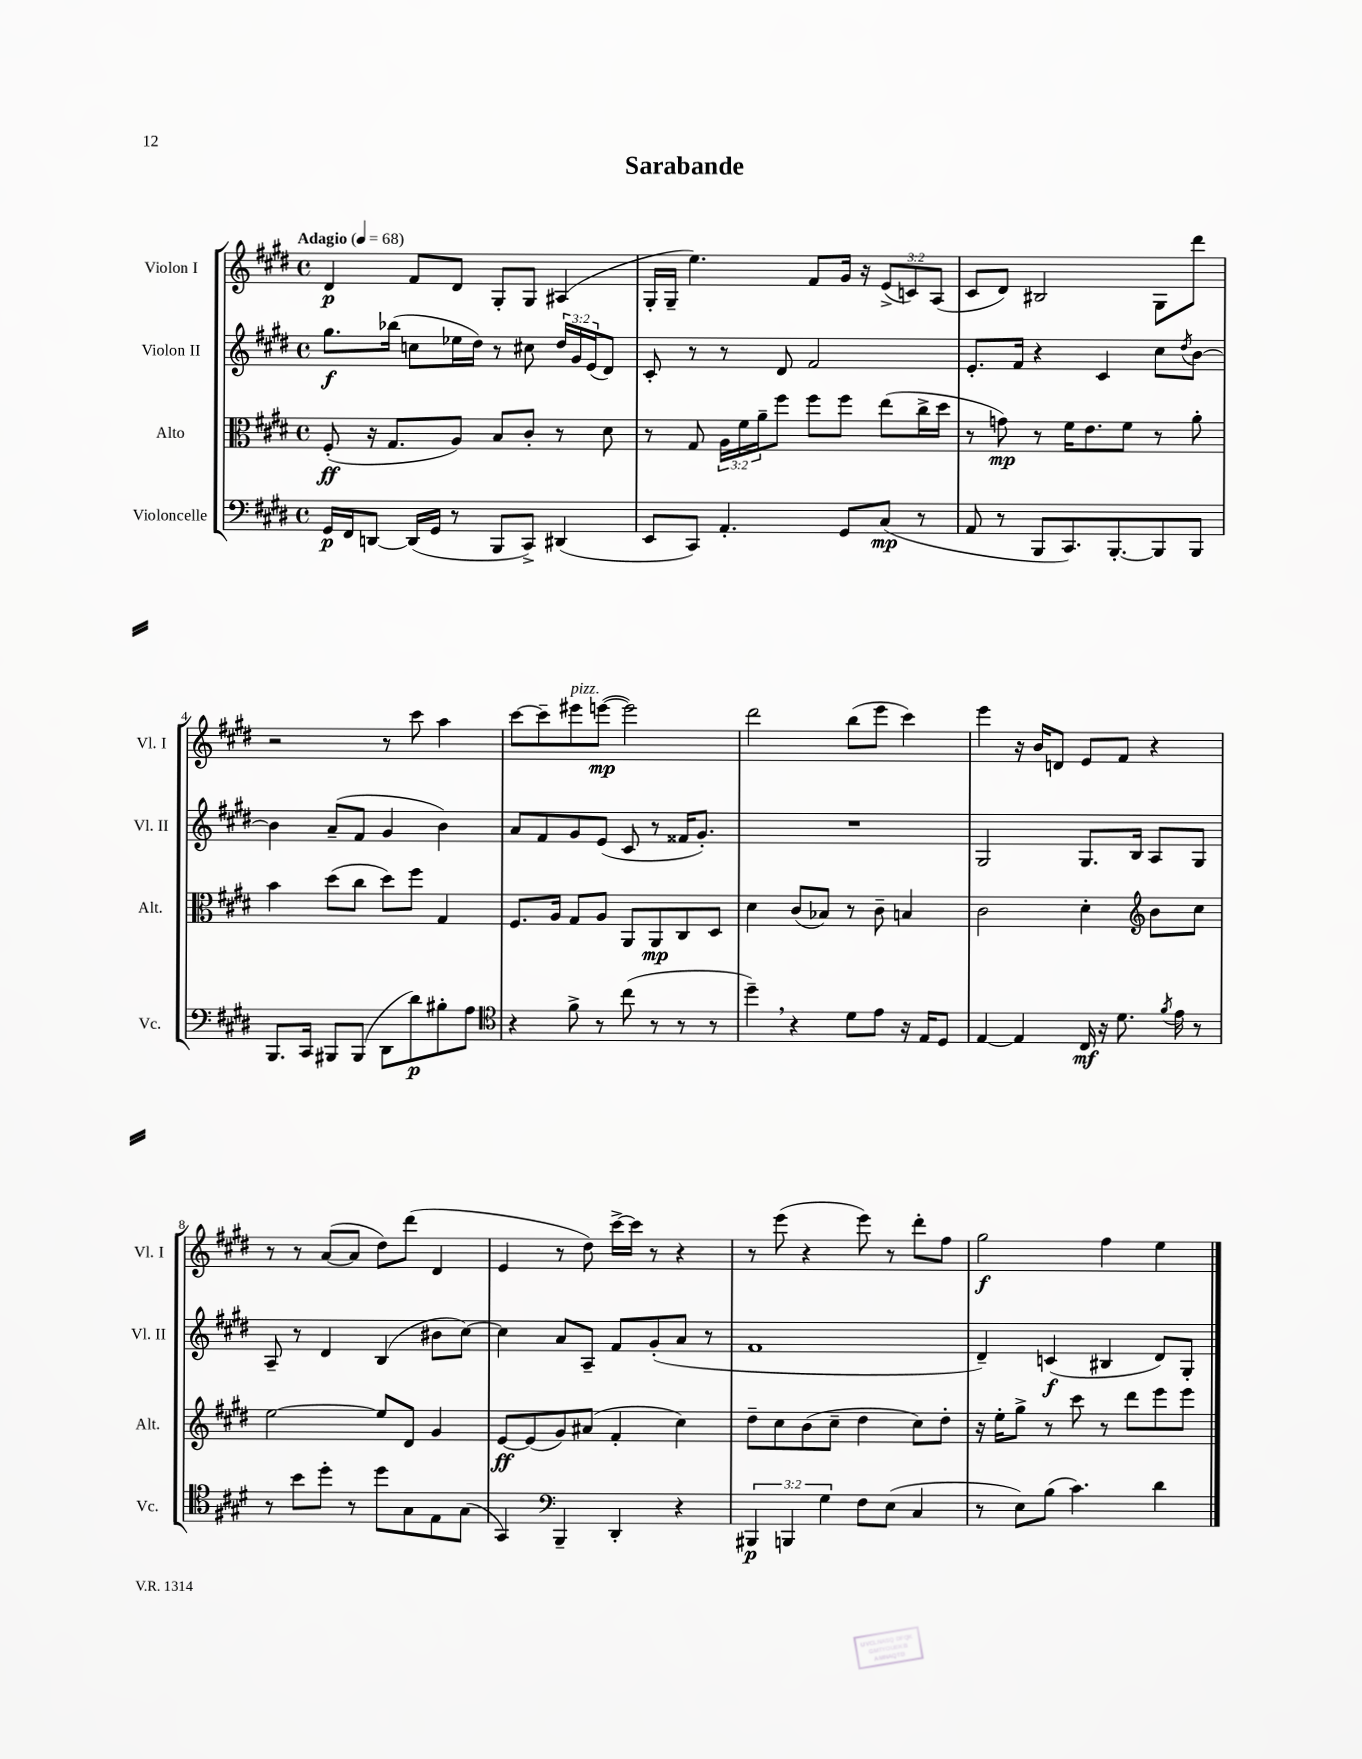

**kern	**dynam	**kern	**dynam	**kern	**dynam	**kern	**dynam
*part4	*part4	*part3	*part3	*part2	*part2	*part1	*part1
*staff4	*staff4	*staff3	*staff3	*staff2	*staff2	*staff1	*staff1
*I"Violoncelle	*	*I"Alto	*	*I"Violon II	*	*I"Violon I	*
*I'Vc.	*	*I'Alt.	*	*I'Vl. II	*	*I'Vl. I	*
*clefF4	*	*clefC3	*	*clefG2	*	*clefG2	*
*k[f#c#g#d#]	*	*k[f#c#g#d#]	*	*k[f#c#g#d#]	*	*k[f#c#g#d#]	*
*M4/4	*	*M4/4	*	*M4/4	*	*M4/4	*
*met(c)	*	*met(c)	*	*met(c)	*	*met(c)	*
*MM68	*	*MM68	*	*MM68	*	*MM68	*
=1	=1	=1	=1	=1	=1	=1	=1
!	!	!	!	!	!	!LO:TX:a:B:t=Adagio	!
16GG#/LL	p	(8F#'/	ff	8.gg#\L	f	4d#/	p
16FF#/J	.	.	.	.	.	.	.
[8DDn/J	.	16r	.	.	.	.	.
.	.	8.G#/L	.	(16bb-X\Jk	.	.	.
(16DD/LL]	.	.	.	8ccn\L	.	8f#/L	.
16GG#/JJ	.	.	.	.	.	.	.
8r	.	8A/J)	.	16ee-X\L	.	8d#/J	.
.	.	.	.	16dd#\JJ)	.	.	.
8BBB/L	.	8B/L	.	8r	.	8G#'/L	.
8CC#^/J)	.	8c#'/J	.	8cc#X\	.	8G#/J	.
(4DD#X/	.	8r	.	24dd#/LL	.	(4A#X/	.
.	.	.	.	24g#/	.	.	.
.	.	.	.	(24e/J	.	.	.
.	.	8d#\	.	8d#/J)	.	.	.
=2	=2	=2	=2	=2	=2	=2	=2
8EE/L	.	8r	.	8c#'/	.	16G#'/LL	.
.	.	.	.	.	.	16G#~/JJ	.
8CC#/J)	.	8G#/	.	8r	.	4.ee\)	.
4.AA'/	.	24A\LL	.	8r	.	.	.
.	.	24f#\	.	.	.	.	.
.	.	24a~\J	.	.	.	.	.
.	.	8ff#\J	.	8d#/	.	.	.
.	.	8ff#\L	.	2f#/	.	8f#/L	.
8GG#/L	.	8ff#\J	.	.	.	16g#/Jk	.
.	.	.	.	.	.	16r	.
(8C#/J	mp	(8ee\L	.	.	.	(12e^/L	.
.	.	.	.	.	.	12cn/)	.
8r	.	16cc#^\L	.	.	.	.	.
.	.	.	.	.	.	(12A/J	.
.	.	16dd#\JJ	.	.	.	.	.
=3	=3	=3	=3	=3	=3	=3	=3
8AA/	.	8r	.	8.e'/L	.	8c#/L	.
8r	.	8gn\)	mp	.	.	8d#/J)	.
.	.	.	.	16f#/Jk	.	.	.
8BBB/L	.	8r	.	4r	.	2B#X/	.
8.CC#/)	.	16f#\KL	.	.	.	.	.
.	.	8.e\	.	.	.	.	.
.	.	.	.	4c#/	.	.	.
[8.BBB'/	.	.	.	.	.	.	.
.	.	8f#\J	.	.	.	.	.
8BBB/]	.	8r	.	8cc#\L	.	8G#\L	.
.	.	.	.	8qdd#/	.	.	.
8BBB/J	.	8a'\	.	[8b\J	.	8ddd#\J	.
!!LO:LB:g=z
=4	=4	=4	=4	=4	=4	=4	=4
8.BBB/L	.	4b\	.	4b\]	.	2r	.
16CC#/Jk	.	.	.	.	.	.	.
8BBB#X/L	.	(8dd#\L	.	(8a~/L	.	.	.
(8BBB#/J	.	8cc#\J	.	8f#/J	.	.	.
8DD#\L	.	8dd#\L)	.	4g#/	.	8r	.
8d#\)	p	8ff#\J	.	.	.	8ccc#\	.
8B#X'\	.	4G#/	.	4b\)	.	4aa\	.
8A\J	.	.	.	.	.	.	.
=5	=5	=5	=5	=5	=5	=5	=5
*clefC4	*	*	*	*	*	*	*
4r	.	8.F#/L	.	8a/L	.	[8ccc#\L	.
.	.	.	.	8f#/	.	8ccc#~\]	.
.	.	16A/Jk	.	.	.	.	.
!	!	!	!	!	!	!LO:TX:a:i:t=pizz.	!
8f#^\	.	8G#/L	.	8g#/	.	8eee#X\	.
8r	.	8A/J	.	(8e/J	.	([8eeen\J	mp
(8cc#\	.	8AA/L	.	8c#/	.	2eee\])	.
8r	.	8AA/	mp	8r	.	.	.
8r	.	8C#/	.	16f##X/KL	.	.	.
.	.	.	.	8.g#'/J)	.	.	.
8r	.	8D#/J	.	.	.	.	.
=6	=6	=6	=6	=6	=6	=6	=6
4dd#~,\)	.	4d#\	.	1r	.	2ddd#\	.
4r	.	(8c#/L	.	.	.	.	.
.	.	8B-X/J)	.	.	.	.	.
8d#\L	.	8r	.	.	.	(8bb\L	.
8e\J	.	8c#~\	.	.	.	8eee\J	.
16r	.	4Bn/	.	.	.	4ccc#\)	.
16E/KL	.	.	.	.	.	.	.
8D#/J	.	.	.	.	.	.	.
=7	=7	=7	=7	=7	=7	=7	=7
[4E/	.	2c#\	.	2G#/	.	4eee\	.
4E/]	.	.	.	.	.	16r	.
.	.	.	.	.	.	16b/KL	.
.	.	.	.	.	.	8dn/J	.
16C#/	mf	4d#'\	.	8.G#/L	.	8e/L	.
16r	.	.	.	.	.	.	.
8.d#\	.	.	.	.	.	8f#/J	.
.	.	.	.	16B/Jk	.	.	.
*	*	*clefG2	*	*	*	*	*
.	.	8b\L	.	8A/L	.	4r	.
8qf#/	.	.	.	.	.	.	.
16e\	.	.	.	.	.	.	.
8r	.	8cc#\J	.	8G#/J	.	.	.
!!LO:LB:g=z
=8	=8	=8	=8	=8	=8	=8	=8
8r	.	[2ee\	.	8A~/	.	8r	.
8b\L	.	.	.	8r	.	8r	.
8dd#'\J	.	.	.	4d#/	.	([8a/L	.
8r	.	.	.	.	.	8a/J]	.
8dd#\L	.	8ee/L]	.	(4B/	.	8dd#\L)	.
8G#\	.	8d#/J	.	.	.	(8ddd#\J	.
8E\	.	4g#/	.	8b#X\L	.	4d#/	.
(8G#\J	.	.	.	[8cc#\J)	.	.	.
=9	=9	=9	=9	=9	=9	=9	=9
4GG#/)	.	[8e/L	ff	4cc#\]	.	4e/	.
.	.	(8e/]	.	.	.	.	.
*clefF4	*	*	*	*	*	*	*
4BBB~/	.	8g#/)	.	8a/L	.	8r	.
.	.	(8a#X/J	.	8A~/J	.	8dd#\)	.
4DD#'/	.	4f#'/	.	8f#/L	.	[16ccc#^\LL	.
.	.	.	.	.	.	16ccc#\JJ]	.
.	.	.	.	(8g#'/	.	8r	.
4r	.	4cc#\)	.	8a/J	.	4r	.
.	.	.	.	8r	.	.	.
=10	=10	=10	=10	=10	=10	=10	=10
6BBB#X/	p	8dd#~\L	.	1f#	.	8r	.
.	.	8cc#\	.	.	.	(8eee\	.
6BBBn/	.	.	.	.	.	.	.
.	.	(8b\	.	.	.	4r	.
6G#\	.	.	.	.	.	.	.
.	.	8cc#~\J	.	.	.	.	.
8F#\L	.	4dd#\	.	.	.	8eee\)	.
(8E\J	.	.	.	.	.	8r	.
4C#/	.	8cc#\L)	.	.	.	8ddd#'\L	.
.	.	8dd#'\J	.	.	.	8ff#\J	.
=11	=11	=11	=11	=11	=11	=11	=11
8r	.	16r	.	4d#~/)	.	2gg#\	f
.	.	16ee'\KL	.	.	.	.	.
8E\L)	.	8gg#^\J	.	.	.	.	.
(8B\J	.	8r	.	(4cn/	f	.	.
4.c#\)	.	8ccc#\	.	.	.	.	.
.	.	8r	.	4B#X/	.	4ff#\	.
.	.	8ddd#\L	.	.	.	.	.
4d#\	.	8eee\	.	8d#/L)	.	4ee\	.
.	.	8eee\J	.	8G#'/J	.	.	.
==	==	==	==	==	==	==	==
*-	*-	*-	*-	*-	*-	*-	*-
